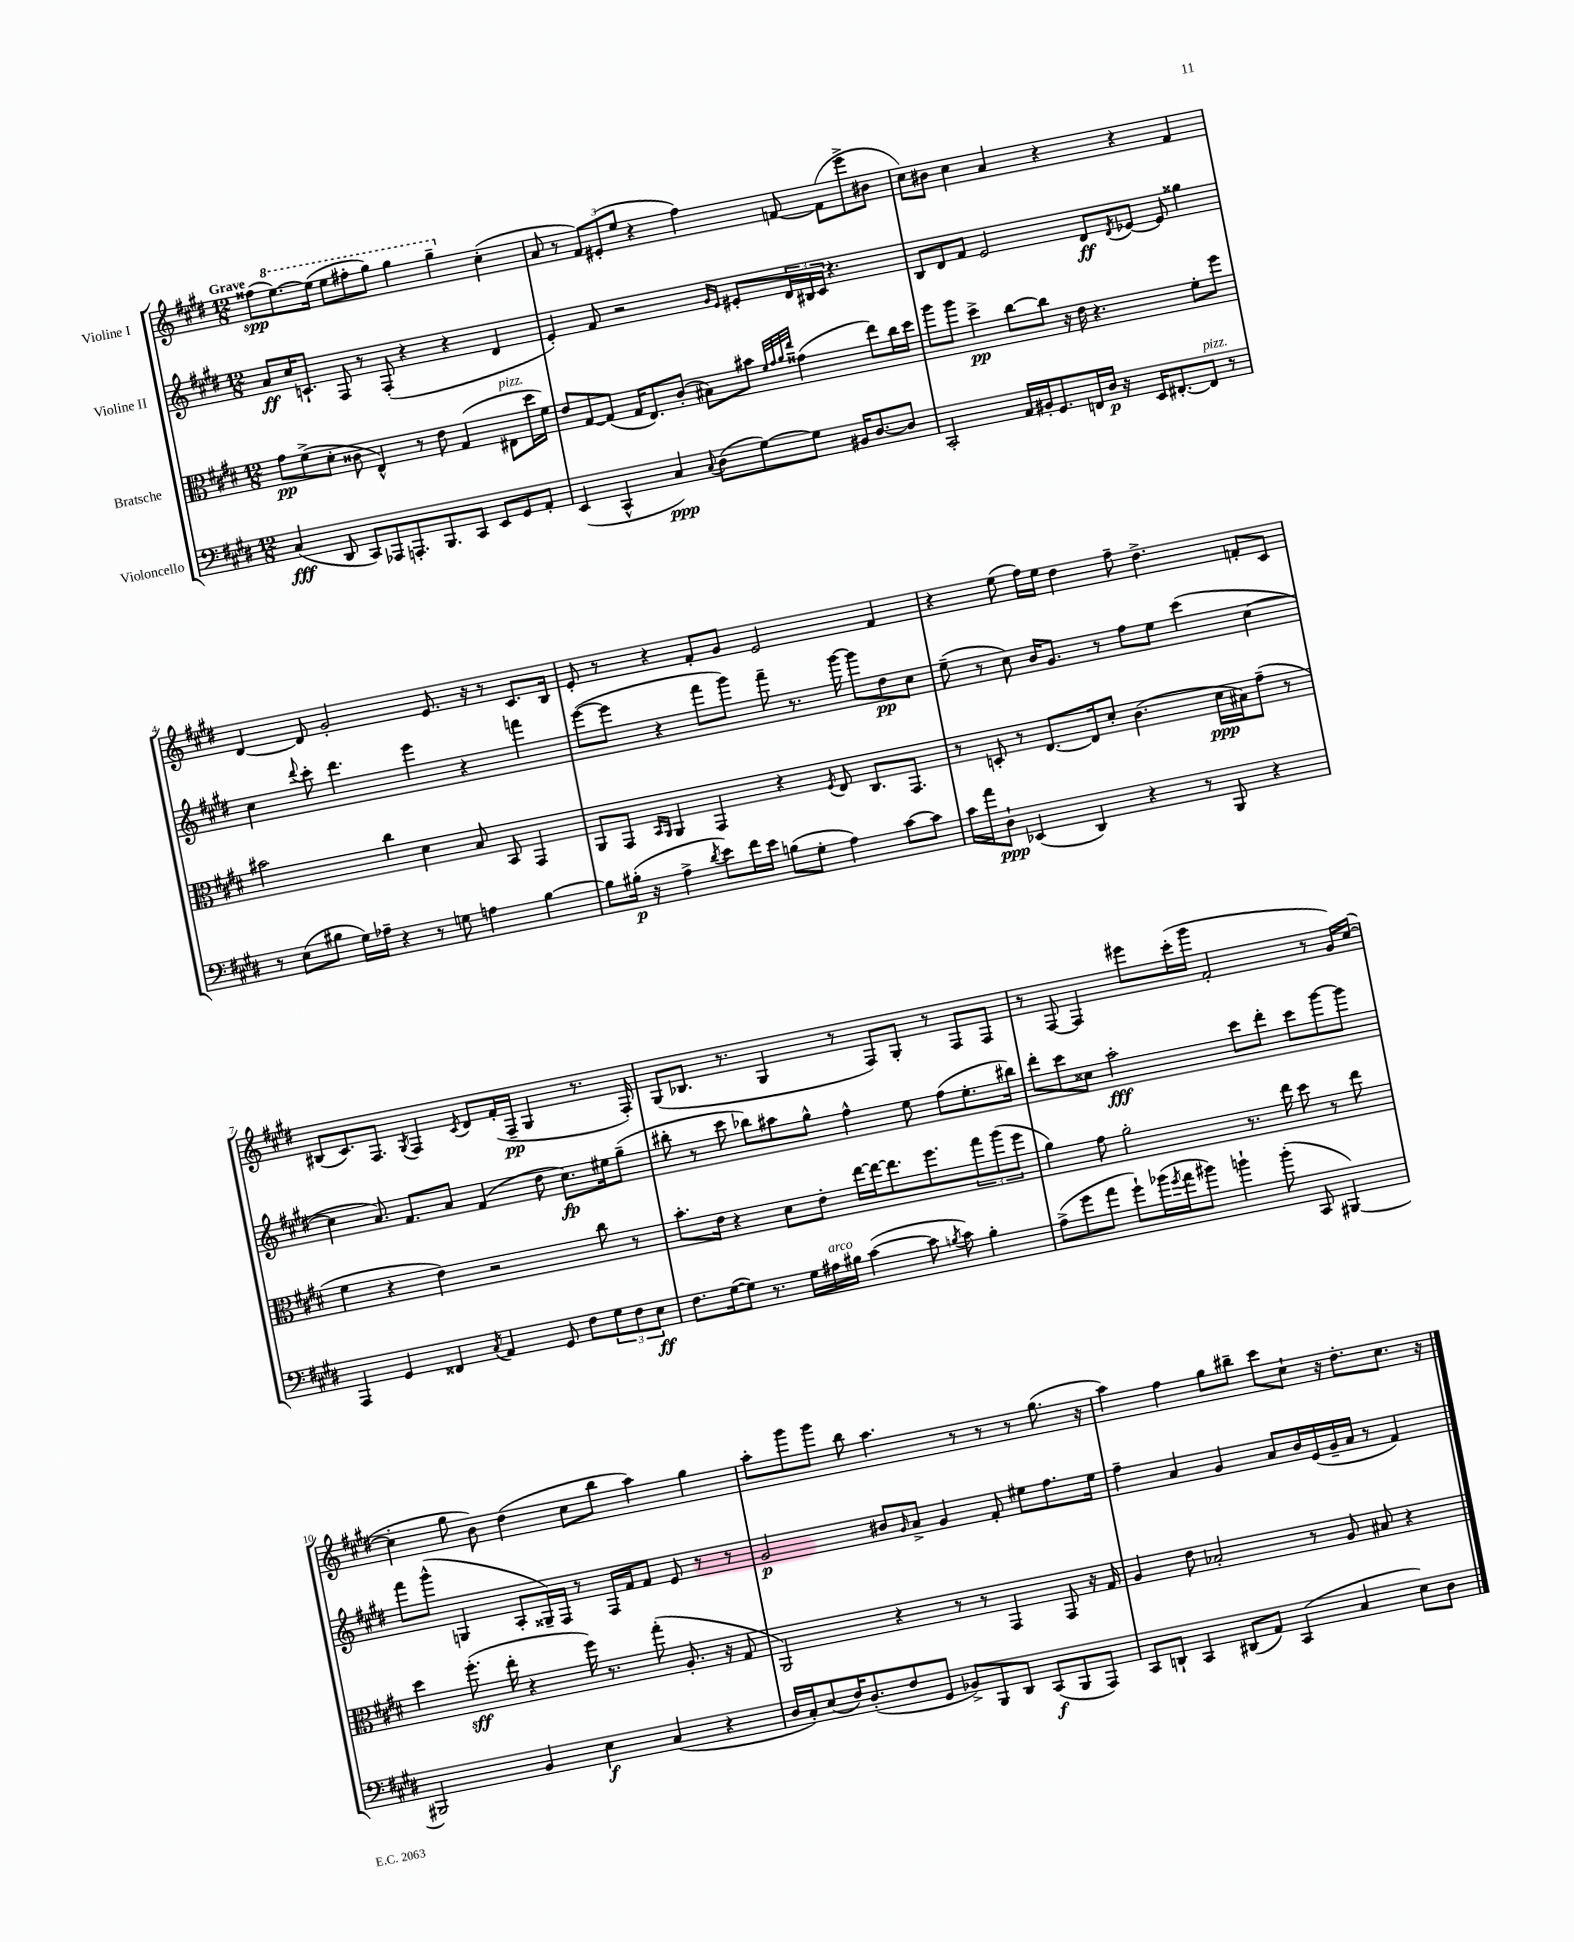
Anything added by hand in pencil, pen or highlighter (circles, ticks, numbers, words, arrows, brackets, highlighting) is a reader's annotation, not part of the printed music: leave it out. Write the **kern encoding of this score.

**kern	**kern	**kern	**kern
*staff4	*staff3	*staff2	*staff1
*clefF4	*clefC3	*clefG2	*clefG2
*k[f#c#g#d#]	*k[f#c#g#d#]	*k[f#c#g#d#]	*k[f#c#g#d#]
*M12/8	*M12/8	*M12/8	*M12/8
(4C#	8g#	8a	(8ff##
.	(8f#^	16cc#	[8.eee)
.	.	8.c`	.
8DD#	8d#'	.	.
.	.	.	(16eee]
8CC#)	8c##	8F#	8eee
8AAA-	4E^^)	8r	8fff#'
8.AAA'	.	(8F#'	8ggg#)
.	8r	4r	4ggg#
8.BBB	.	.	.
.	8e	.	.
8CC#	(4G#	4r	4ggg#~
8EE	.	.	.
8GG#	8E#	4d#	(4cc#'
8AA'	16dd#	.	.
.	16f#)	.	.
=	=	=	=
(4EE	8e	4e')	8a
.	[8G#	.	8r
4CC#^^	(8G#]	8f#	12f#)
.	.	.	(12e#'
.	16G#	2r	.
.	.	.	12ee
.	8.E)	.	.
4C#)	.	.	4r
.	(8c#'	.	.
8qqC#	.	.	.
(8D#	8B#)	.	4ff#)
.	.	16qqg#	.
.	.	16qqe	.
[8G#)	8b#	8e#'	.
.	32qqf#	.	.
.	32qqg#	.	.
.	32qqa	.	.
.	32qqee	.	.
8G#]	(4g##	24d#	[8f
.	.	24B#	.
.	.	24c#	.
16BB#	.	4.r	(8f]
[8.D#	.	.	.
.	8ee)	.	8eee^
8D#]	16cc#	.	8b#
.	16dd#	.	.
=	=	=	=
2CC#'	8aa	8B	8cc#)
.	8aa	8d#	8b#
.	4dd#^	8f#	4cc#
.	.	2e	.
16AA	[8cc#	.	4a
16BB#'	.	.	.
8.GG#	8cc#]	.	.
.	16r	.	4r
16FF	16e	.	.
16D#	4.r	8d#	.
16r	.	.	.
.	.	8qd#	.
16EE	.	[8e-	4r
[8.FF#'	.	.	.
.	.	8e-]	.
8FF#]	8f#'	4gg##	4f#
8r	8ff#	.	.
=	=	=	=
8r	2b#	4cc#	[4d#
(8E	.	.	.
.	.	8qqddd#	.
8B#	.	8ccc#'	8d#]
16G#)	.	4.ddd#	2g#'
16A-~	.	.	.
4r	4cc#	.	.
8r	4d#	4eee	.
8G	.	.	8.e
4A	8B	4r	.
.	.	.	16r
.	8BB	.	8r
[4B#	4GG#	4fff	8.c#
.	.	.	16B
=	=	=	=
8B#]	8AA	([8eee	8e'
(16B#'	8GG#	8eee]	8r
16r	.	.	.
.	16qqBB	.	.
.	16qqAA	.	.
4A^	4AA	4r	4r
8qd#	.	.	.
8e)	4GG#	8fff#	8f#'
16f#	.	8ggg#)	8g#
16e	.	.	.
(8B	4r	8fff#~	2e
8G#'	.	8.r	.
.	8qF#	.	.
4A)	8E	.	.
.	.	[16ggg#	.
.	8.C#	8ggg#]	.
[8c#	.	8dd#	4f#
.	8.GG#	.	.
8c#]	.	8cc#	.
=	=	=	=
16c#	8r	(8ee~	4r
16a	.	.	.
8D#`	8D'	8r	.
(4EE-	8r	8cc#)	(8ee
.	[8.E	16b	16ff#)
.	.	8.g#	16ee
4DD#)	.	.	4dd#
.	16E]	.	.
.	8d#'	8r	.
4r	(4.c#	8ff#	8ff#~
.	.	8ee	4.dd#^
8r	.	(4ccc#	.
8BBB	16d#	.	.
.	16B#)	.	.
4r	(8g#~	[4cc#	8f'
.	8r	.	8c#
=	=	=	=
4AAA	4f#	4cc#]	(8B#
.	.	.	8.c#)
4GG#	4r	8.a)	.
.	.	.	8.F#
.	.	8.f#	.
.	.	.	8qG#
4FF##	4e)	.	4F#
.	.	8a	.
8qC#	.	.	8qc#
4AA	2r	(4f#	8d#
.	.	.	(16f#'
.	.	.	16F#~
8GG#	.	8dd#	4G#
8F#	.	8.cc#)	.
12G#	8cc#	.	8.r
.	.	16ee#	.
12F#	.	.	.
.	8r	(8gg#~	.
12E	.	.	.
.	.	.	16F#')
=	=	=	=
8.F#	8.b'	8bb#'	(8G#
.	.	8r	8.B-
([16G#	16e	.	.
8G#])	4r	8ccc#	.
.	.	.	8.r
8.r	.	8bb-)	.
.	8d#	8aa#	4G#
16G#	.	.	.
16A#	8e'	8gg#^^	.
16B#	.	.	.
([4c#	[16ee	4ff#^^	8r
.	16ee_	.	.
.	8.ee]	.	8F#)
8c#]	.	8ee	8G#'
.	8.ff#	.	.
8qB	.	.	.
8c#)	.	(8ff#	8r
4B'	12gg#	8.ee'	8F#
.	(12aa	.	.
.	.	.	8F#
.	12ff#	.	.
.	.	16bb#)	.
=	=	=	=
(8A^	4a)	8ddd#'	8r
8g#	.	8ccc#	[8F#
8a	8g#	8cc##	4F#]
8g#`)	2a'	2aa'	.
(16b-	.	.	8eee#
8qg#	.	.	.
16a	.	.	.
8b#)	.	.	(16ccc#'
.	.	.	16ggg#
4b`	.	.	2f#'
.	8.r	8ccc#	.
(8b'	.	8ddd#'	.
.	16ee	.	.
8CC#	8dd#	8ccc#	.
[4BBB#)	8r	[8ggg#	8r
.	8ee	8ggg#]	16g#)
.	.	.	([16cc#
=	=	=	=
2BBB#]	4dd#	8fff#	4cc#']
.	.	(8ggg#^^	.
.	(8.ff#'	4G	8gg#
.	.	.	8b)
.	16ee'	.	.
4BB	4r	8A'	(4dd#
.	.	16G##~)	.
.	.	16F#	.
4E	16ff#)	8r	8cc#
.	8.r	.	.
.	.	16F#	8bb
.	.	16f#	.
(4C#	(8gg#'	8f#	4aa)
.	8.A'	8e	.
4r	.	8r	4gg#
.	16r	.	.
.	8G#	8r	.
=	=	=	=
16D#	2AA)	2g#	8aa'
16C#')	.	.	.
(8E	.	.	8ggg#
16F#)	.	.	8ggg#
(8.D#'	.	.	.
.	.	.	8bb
8F#	4r	8b#	4.aa
.	.	16qqg#	.
8GG#	.	8a^	.
8BB-^)	8r	4g#	.
8BBB	8r	.	8r
8DD#	4GG#	8f#'	8r
(8CC#	.	8ee#	8r
8BBB	8GG#	8.ff#	(8.gg#
8AAA)	16r	.	.
.	16G#	16ee#	16r
=	=	=	=
8CC#	4A	4ff#~	4aa)
8DD`	.	.	.
4CC#	8e	4a	4ff#
.	2B-'	.	.
(8DD#	.	4g#	8gg#
8AA)	.	.	8bb#~
(4CC#	.	8a	8ccc#
.	8r	16b	8cc#`
.	.	(16e	.
4C#	8A	16g#~	16r
.	.	16a	8.dd#'
.	8B#	8r	.
8E)	4r	4f#)	8.cc#
8D#	.	.	.
.	.	.	16r
==	==	==	==
*-	*-	*-	*-
